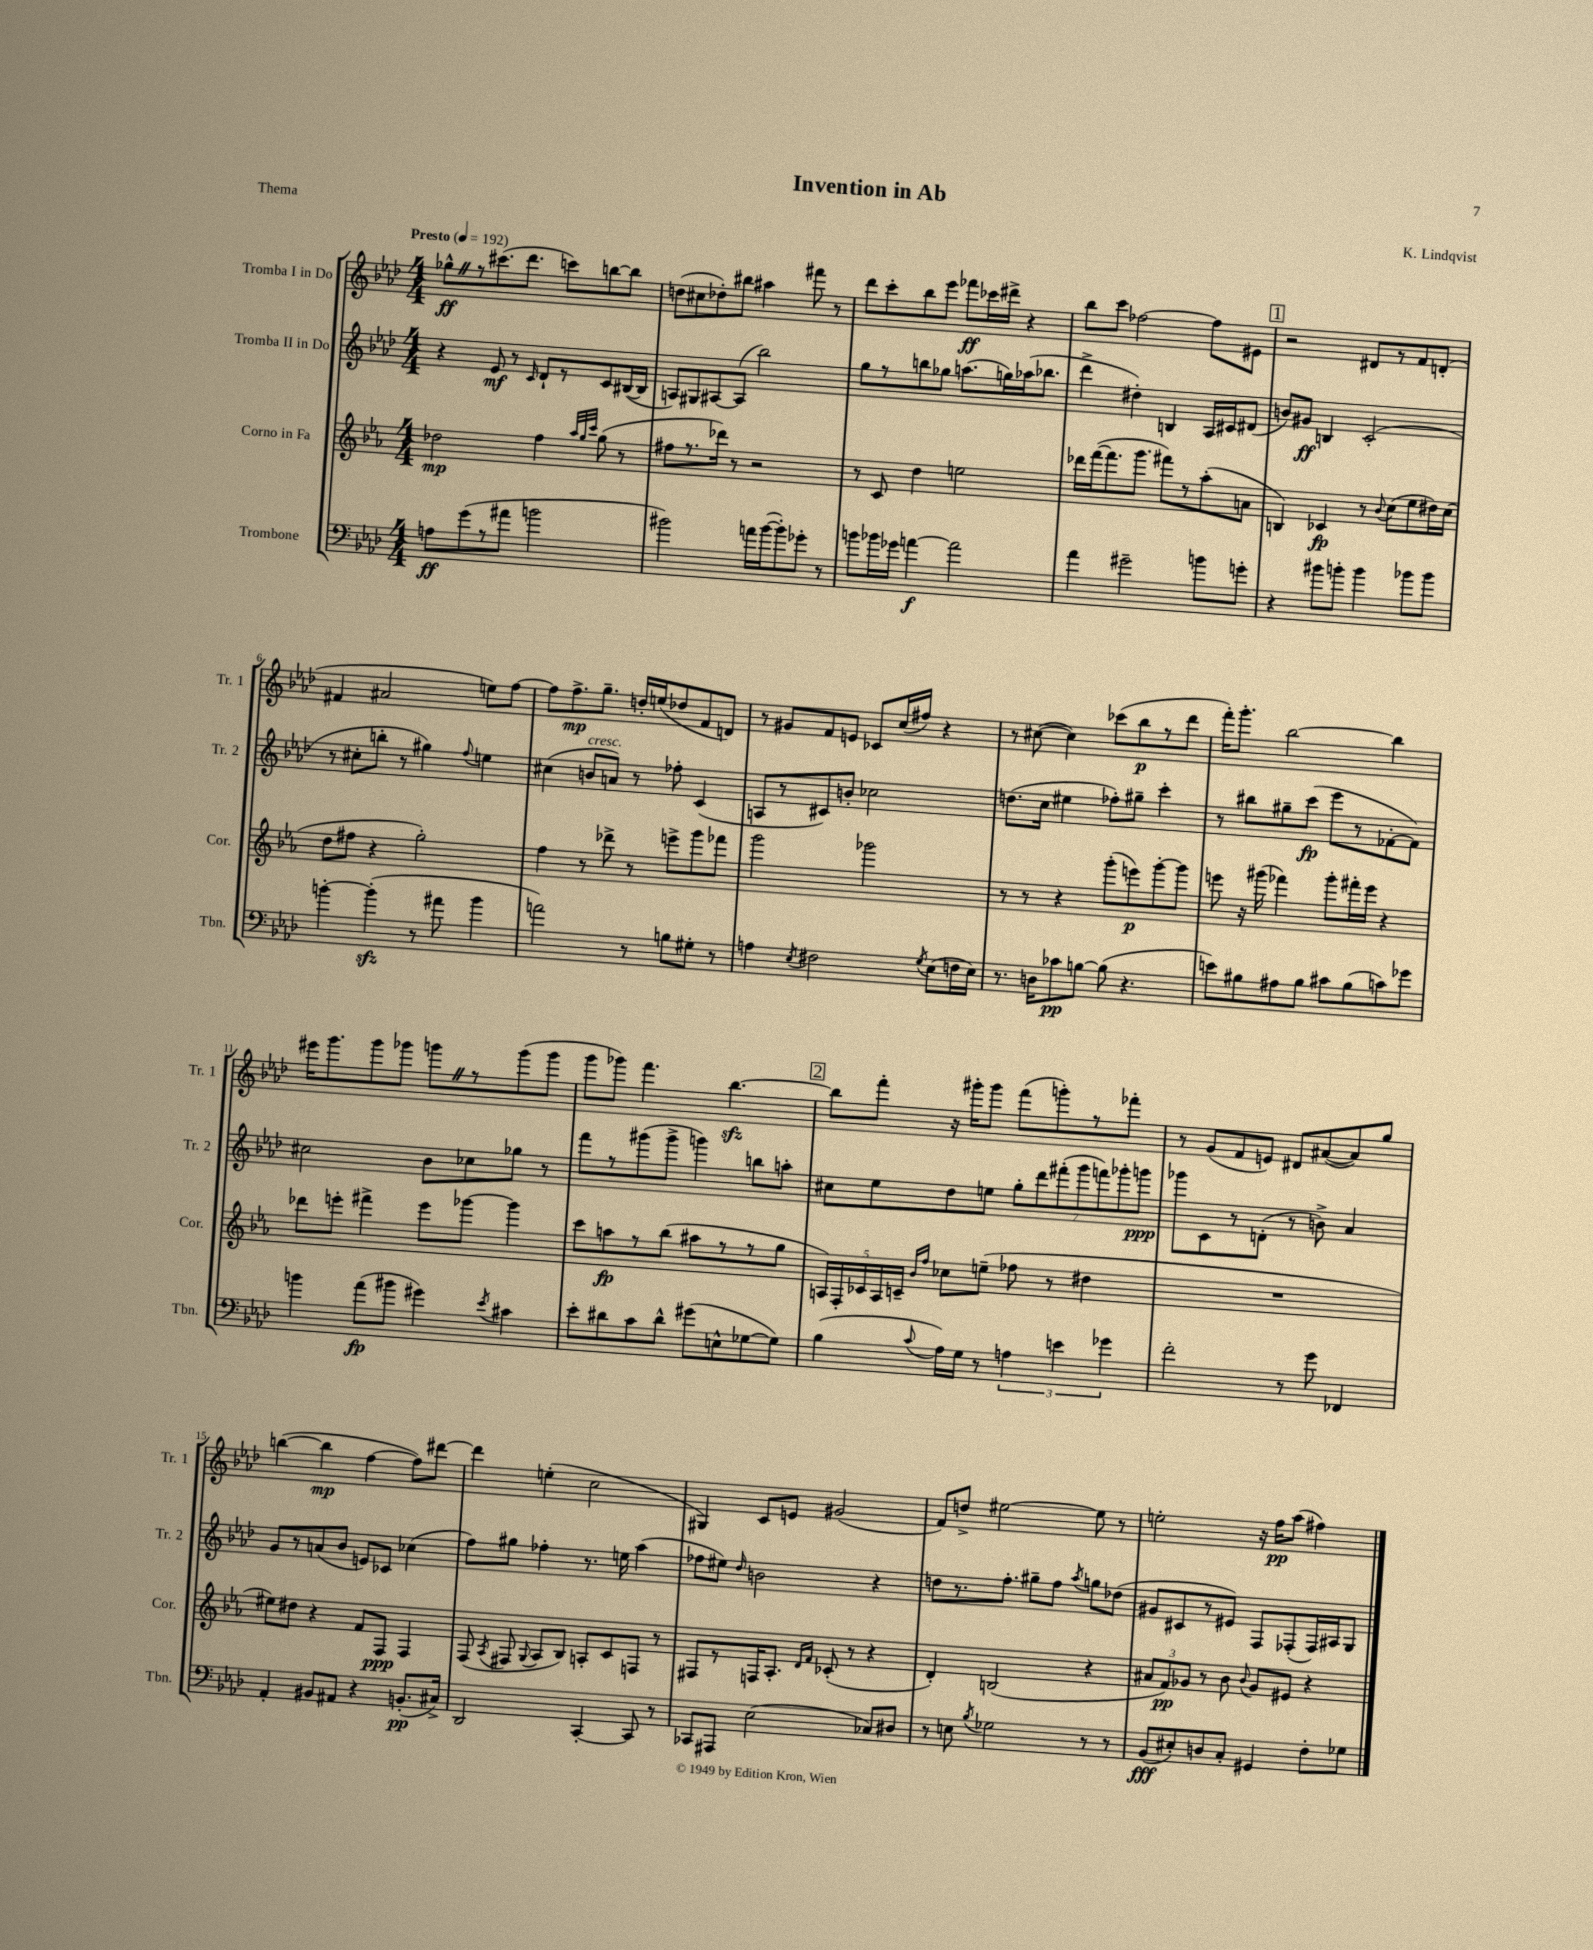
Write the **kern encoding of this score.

**kern	**kern	**kern	**kern
*staff4	*staff3	*staff2	*staff1
*clefF4	*clefG2	*clefG2	*clefG2
*k[b-e-a-d-]	*k[b-e-a-]	*k[b-e-a-d-]	*k[b-e-a-d-]
*M4/4	*M4/4	*M4/4	*M4/4
*MM192	*MM192	*MM192	*MM192
8A	2dd-	4r	8gg-^^
(8g	.	.	8r
8r	.	8e-	(8.ccc#
8a#	.	8r	.
.	.	.	8.ddd-
.	.	16qqc	.
2b	4ff	8d-`	.
.	.	8r	8ccc)
.	32qqaa-	.	.
.	32qqgg	.	.
.	32qqccc	.	.
.	(8gg	8c	[8bb
.	8r	([16B#	8bb]
.	.	16B#]	.
=	=	=	=
2b#)	8ff#	8A)	(8dd
.	8.r	8G#	8cc#
.	.	[8A#	8dd-')
.	16ddd-)	.	.
.	8r	(8A#]	8bb#
16a	2r	2bb-)	4aa#
([16b#	.	.	.
8b#'])	.	.	.
8g-'	.	.	8fff#
8r	.	.	8r
=	=	=	=
8b	8r	8gg	8ddd-
16b-	8c	8r	8ccc'
16g-	.	.	.
[4a	4dd	8bb	8bb-
.	.	8gg-	8eee-
2a]	2ee	(8.aa	8fff-
.	.	.	16ccc-
.	.	16gg)	16ddd#^
.	.	(16aa-	4r
.	.	8.bb-	.
=	=	=	=
4a-	16ddd-	4ddd-^	8bb-
.	([16fff	.	.
.	8.fff]	.	8ccc
2g#~	.	4dd#')	[2ff-
.	8.ggg	.	.
.	8fff#)	4B	.
.	8r	.	.
8b	(8aa-'	16A-	8ff-]
.	.	16c#	.
8g'	8a	(8d#	8e#
=	=	=	=
4r	4B)	8b)	2r
.	.	8g#	.
8b#	4c-	4B	.
8b'	.	.	.
4b	8r	(2c'	8d#
.	8qqb-	.	.
.	(8cc	.	8r
8b-	8ee-	.	8f
8b-	16dd#)	.	(8d'
.	(16cc	.	.
=	=	=	=
[4b'	8dd	8r	4f#
.	8ff#	8cc#'	.
(4b']	4r	8bb'	2a#
.	.	8r	.
8r	2gg')	4gg#)	.
8a#	.	.	.
.	.	8qqff	.
4b	.	4ee	8ee)
.	.	.	[8ff
=	=	=	=
2a)	4ff	(4cc#	8ff]
.	.	.	8.ff^
.	8r	8b	.
.	.	.	8.gg~
.	8ddd-^	8a)	.
8r	8r	8r	16dd'
.	.	.	(16ee
8B	8eee^	8ff-'	8dd-
8G#'	8ggg	(4c	8f
8r	8fff-	.	8d)
=	=	=	=
4A	2ggg	8A	8r
.	.	8r	8g#
8qE-	.	.	.
2F#	.	8c#)	8f
.	.	8b'	8e
.	2ggg-	2cc-	8c-
.	.	.	(16cc
.	.	.	16ff#)
8qG	.	.	.
(8E-	.	.	4r
16F	.	.	.
16E-)	.	.	.
=	=	=	=
8.r	8r	(8.dd	8r
.	8r	.	([8cc#
16D	.	16cc	.
8c-	4r	4ee#	4cc#])
[8B	.	.	.
(8B]	(8ggg'	8ff-')	(8ccc-
4.r	8eee)	8gg#~	8bb-
.	[8ggg'	4ccc'	8r
.	8ggg]	.	8ddd-
=	=	=	=
8e)	8eee	8r	16fff')
.	.	.	8.ggg'
8B#	16r	8bb#	.
.	(16ggg#	.	.
8A#	4fff-)	8gg#~	[2bb-
8B#	.	(8ccc	.
8c#	8ggg#'	8eee-	.
(8B#	16fff#'	8r	.
.	16eee	.	.
8c)	4r	[8f-'	4bb-]
8g-	.	8f-])	.
=	=	=	=
4b	8ddd-	2cc#	16eee#
.	.	.	8.ggg
.	8eee'	.	.
(8a-	4fff#^	.	8ggg
8b#	.	.	8ggg-
4g#)	8eee	8b-	8ggg
.	[8ggg-	8cc-	8r
8qe-	.	.	.
4c#	4ggg-]	8gg-	(8ggg
.	.	8r	8ggg
=	=	=	=
8e-'	8ccc	8fff	8ggg
8d#	8aa	8r	8ggg-)
8c	8r	(8ggg#	4.fff
8d#^^	(8bb-	8ggg#^	.
(8g#	8aa#	4ggg)	.
8E^^	8r	.	[4.bb-
[8G-	8r	8bb	.
8G-])	8gg	8aa'	.
=	=	=	=
(4B-	20A)	8cc#	8bb-]
.	20F'	.	.
.	20c-	.	.
.	.	8ee-	8fff'
.	20A	.	.
.	20c~	.	.
.	16qqb-	.	.
8qqc	16qqff	.	.
16A-)	8cc-	8dd-	16r
16G	.	.	16ggg#'
8r	(8ee~	8ee	8ggg#
6A	8ff-	14gg'	(8fff
.	.	14ddd-	.
.	8r	.	8ggg')
.	.	(14fff#'	.
6e	.	.	.
.	.	14ggg	.
.	4dd#	.	8r
.	.	14fff)	.
6g-	.	.	.
.	.	14ggg-'	.
.	.	.	8fff-'
.	.	14ggg	.
=	=	=	=
2f'	1r	8ggg-	8r
.	.	8c	(8g
.	.	8r	8f
.	.	(8d'	8e)
8r	.	8r	8d#
8g	.	8b^)	([8a#
4FF-	.	4a-	8a#])
.	.	.	8gg
=	=	=	=
4AA-'	8ee#)	8g	([4bb
.	8dd#	8r	.
8BB#	4r	(8a	4bb]
8AA#	.	8b-	.
4r	8f	8e)	[4ff
.	8F	8c-	.
(8.BB'	4F	(4cc-	8ff])
.	.	.	[8ddd#
16C#^)	.	.	.
=	=	=	=
2DD-	(8F	8ff)	4ddd#]
.	8qA-	.	.
.	8F#	8gg#	.
.	8qqG	.	.
.	8A-	4ff-'	(4ee'
.	8B-)	.	.
[4CC'	8A'	8.r	2cc
.	8c	.	.
.	.	16ee	.
8CC]	8F	(4aa-	.
8r	8r	.	.
=	=	=	=
8CC-	8F#	8ff-	4G#)
8AAA#	8r	8ee#)	.
.	.	16qqdd-	.
(2E-	16F	2b	8c
.	8.A-'	.	.
.	.	.	8e
.	16qqd	.	.
.	16qqf	.	.
.	(8c-'	.	(2g#
.	8r	.	.
8C-)	4r	4r	.
8D#	.	.	.
=	=	=	=
8r	4d')	8dd	8f)
8E	.	8.r	8dd^
8qB-	.	.	.
2G-	(2B	.	[2ee#
.	.	8.ff'	.
.	.	8gg#~	.
.	.	8ff	.
.	.	8qaa-	.
8r	4r	8gg	8ee#]
8r	.	(8dd-	8r
=	=	=	=
(8BB-	12a#	8g#	2ee'
.	12f)	.	.
8E#')	.	8c#	.
.	12g-	.	.
8D	8r	8r	.
8C'	8b-	8e#)	.
.	8qqb-	.	.
4GG#	8g-	8F	16r
.	.	.	16ff
.	8e#	(8F-'	(8aa-
8F'	4r	16F-)	4ff#)
.	.	16A#	.
8G-	.	8G	.
==	==	==	==
*-	*-	*-	*-
